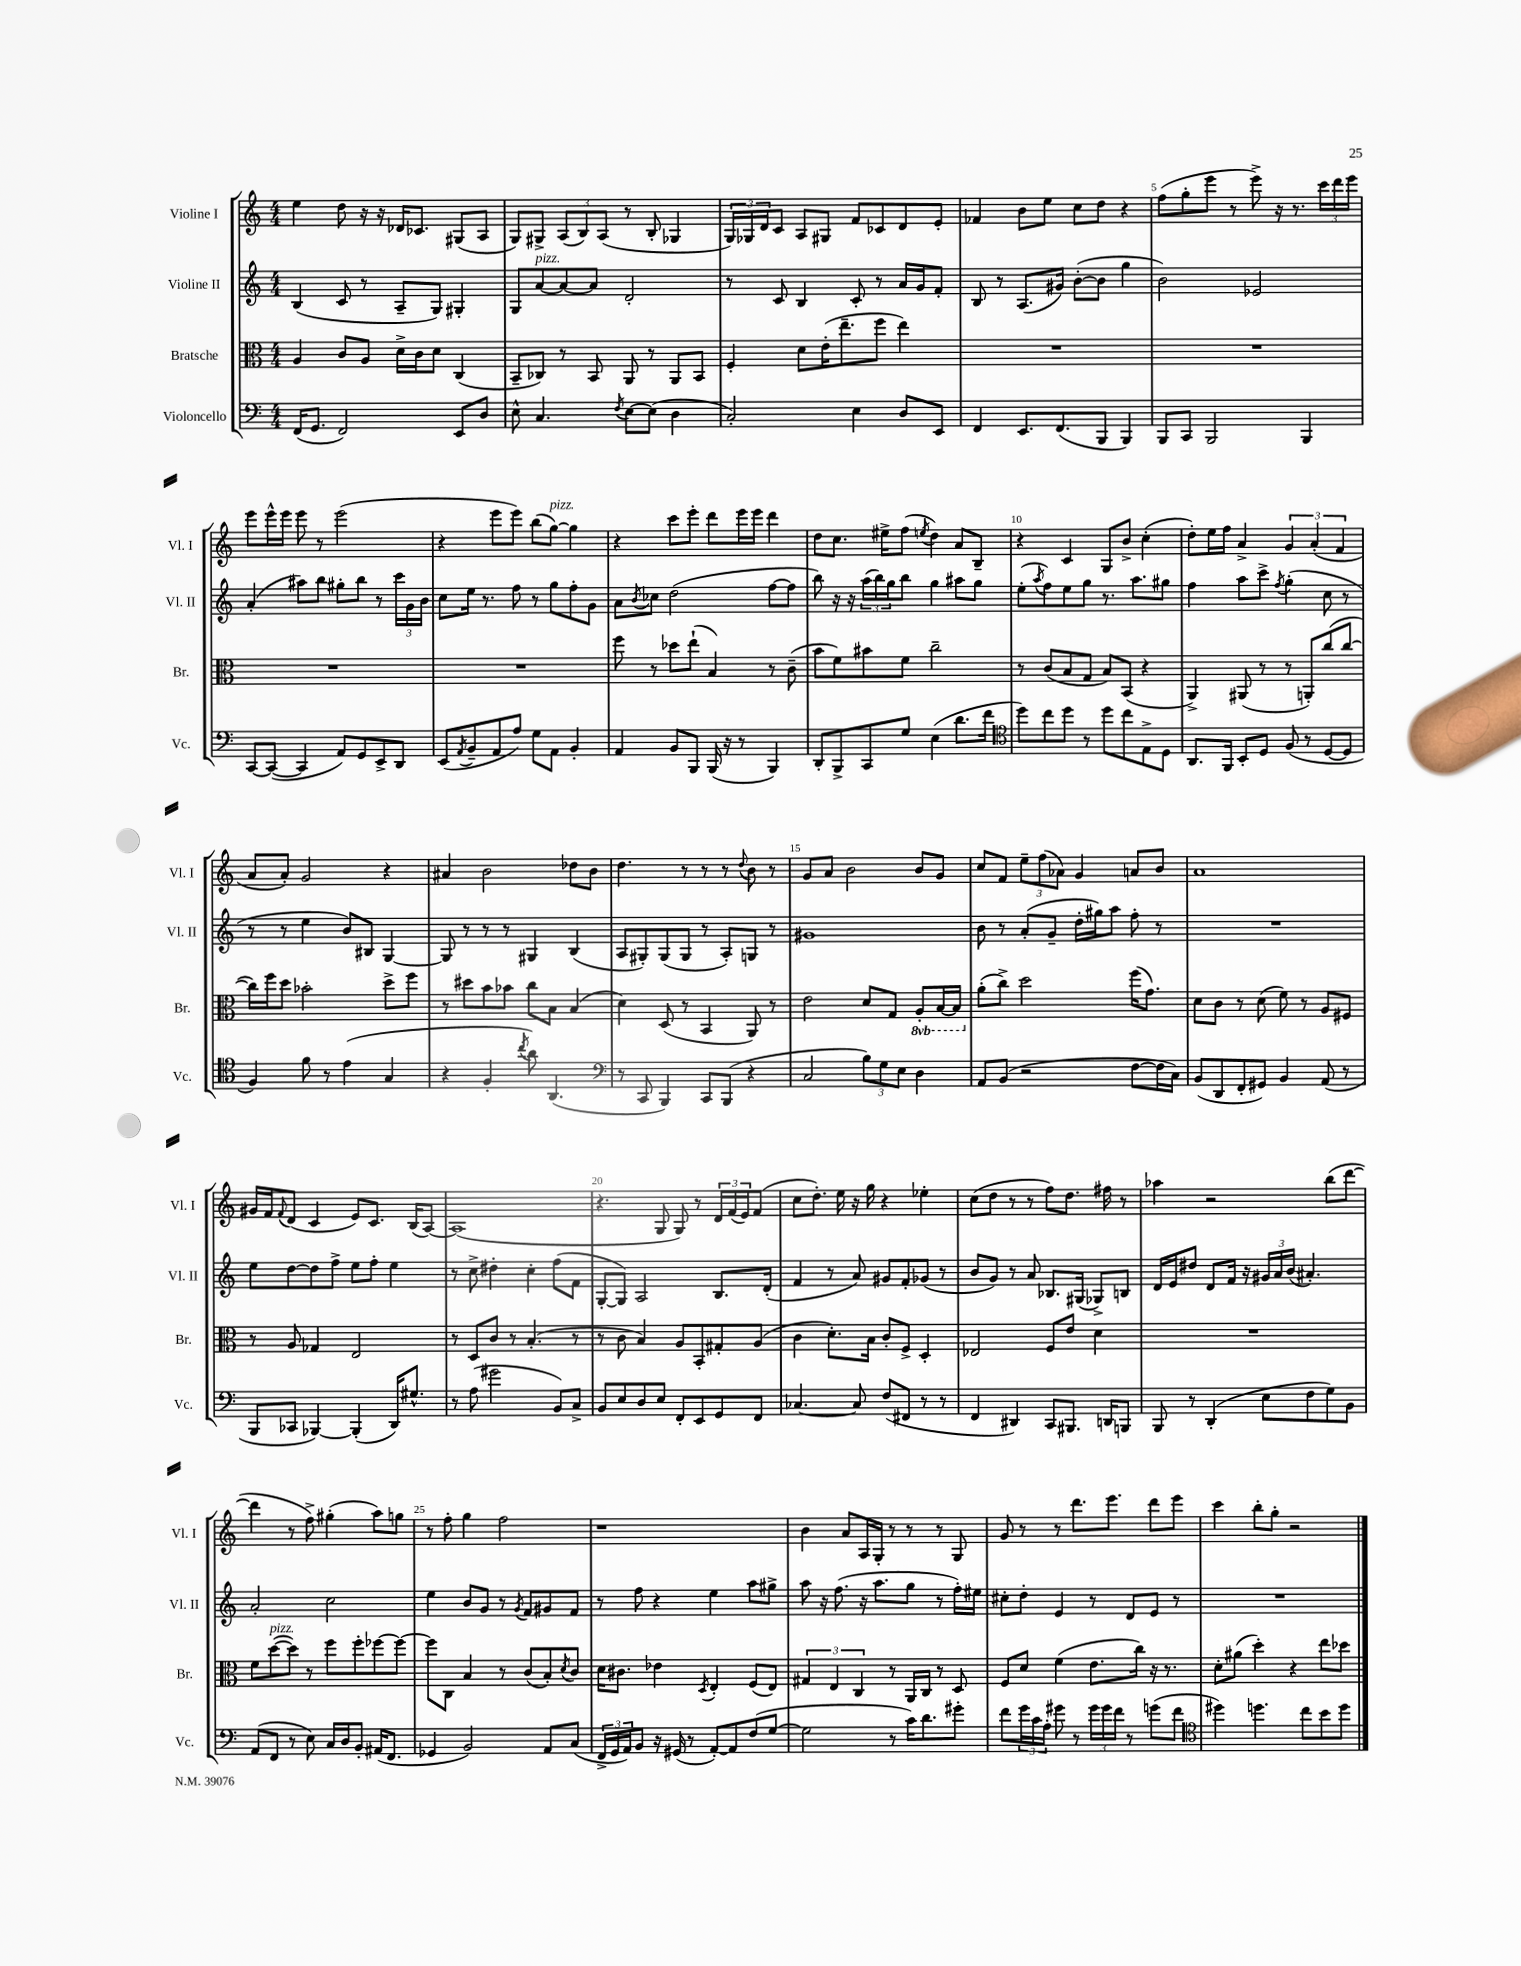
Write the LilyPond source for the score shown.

<<
\new StaffGroup <<
\new Staff = "s0" \with { instrumentName = "Violine I" shortInstrumentName = "Vl. I" } {
    \clef treble \key c \major \numericTimeSignature \time 4/4
    e''4 d''8 r16 r16 des'16 ces'8. gis8( a8 |
    g8) gis8-> \tuplet 3/2 { a8( b8) a8( } r8 b8-. ges4 |
    \tuplet 3/2 { g16) ges16 d'16 } c'8 a8 gis8 f'8 ces'8 d'8 e'8-. |
    fes'4 b'8 e''8 c''8 d''8 r4 |
    f''8( g''8-. e'''8 r8 e'''8->) r16 r8. \tuplet 3/2 { c'''16 d'''16 e'''16 } |
    e'''8 e'''16-^ e'''16 e'''8 r8 e'''2( |
    r4 e'''8 e'''8) b''8( g''8~^\markup { \italic "pizz." }) g''4 |
    r4 c'''8 e'''8-. d'''8 e'''16 e'''16 d'''4 |
    d''8 c''8. eis''16-> f''8( \acciaccatura { e''8 } d''4) a'8 b8-- |
    r4 c'4 g8 b'8-> c''4-.( |
    d''8-.) e''16 f''16 a'4-> \tuplet 3/2 { g'4 a'4-.( f'4 } |
    a'8 a'8-.) g'2 r4 |
    ais'4 b'2 des''8 b'8 |
    d''4. r8 r8 r8 \appoggiatura { d''8 } b'8 r8 |
    g'8 a'8 b'2 b'8 g'8 |
    c''8 f'8 \tuplet 3/2 { e''8-- f''8( aes'8) } g'4 a'8 b'8 |
    a'1 |
    gis'16 f'16 \appoggiatura { f'8 } d'8( c'4 e'8) c'8. b16( a8~) |
    a1( |
    r4. g8 g8) r8 \tuplet 3/2 { d'16 f'16( e'16) } f'8( |
    c''8 d''8.-.) e''16 r16 g''16 r4 ees''4-. |
    c''8( d''8 r8 r8 f''8) d''8. fis''16 r8 |
    aes''4 r2 b''8( d'''8~ |
    d'''4 r8 f''8->) gis''4-.( a''8) g''8 |
    r8 f''8-. g''4 f''2 |
    r1 |
    b'4 a'8 a16 g16-. r8 r8 r8 g8 |
    g'8 r8 r8 d'''8. e'''8. d'''8 e'''8 |
    c'''4 b''8-. g''8-. r2 \bar "|." |
}
\new Staff = "s1" \with { instrumentName = "Violine II" shortInstrumentName = "Vl. II" } {
    \clef treble \key c \major \numericTimeSignature \time 4/4
    b4( c'8 r8 a8-- g8) gis4-. |
    g8 a'8~^\markup { \italic "pizz." } a'8~ a'8 d'2-. |
    r8 c'8 b4 c'8-. r8 a'16 g'16 f'8-. |
    b8 r8 a8.( gis'16) b'8~-.( b'8 g''4 |
    b'2) ees'2 |
    a'4-.( ais''8) b''8 gis''8-. b''8 r8 \tuplet 3/2 { c'''16 g'16 b'16 } |
    c''8 e''16 r8. f''8 r8 g''8 f''8-. g'8 |
    a'8 \acciaccatura { b'8 } ces''8 d''2( f''8~ f''8 |
    b''8) r16 r16 \tuplet 3/2 { a''16( b''16) g''16 } b''8 g''4 ais''8 g''8 |
    e''8-.( \acciaccatura { a''8 } f''8) e''8 g''8 r8. a''8. gis''8 |
    f''4 a''8 c'''8-> \acciaccatura { f''8 } g''4-.( c''8 r8 |
    r8 r8 e''4 b'8) bis8 g4~ |
    g8 r8 r8 r8 gis4 b4( |
    a8 gis8-.) gis8( gis8 r8 a8-.) g8 r8 |
    gis'1 |
    b'8 r8 a'8-.( g'8-- d''16-. gis''16) a''8 f''8-. r8 |
    R1 |
    e''8 d''8~ d''8 f''8-> e''8 f''8-. e''4 |
    r8 c''8-> dis''4-. c''4-. f''8( f'8 |
    g8~-. g8) a2 b8. d'16-.( |
    f'4 r8 a'8) gis'8 f'8-. ges'8( r8 |
    b'8 g'8) r8 a'8 bes8. gis16( ges8->) b8 |
    d'16 e'16 dis''8 d'8 f'16 r16 \tuplet 3/2 { gis'16 a'16 b'16( } ais'4.-.) |
    a'2-. c''2 |
    e''4 b'8 g'8 r8 \acciaccatura { g'8 } f'8 gis'8 f'8 |
    r8 f''8 r4 e''4 a''8 gis''8-> |
    a''8 r16 f''8.( r16 a''8. g''8 r8 f''16-.) eis''16 |
    cis''8-. d''8-. e'4 r8 d'8 e'8 r8 |
    R1 \bar "|." |
}
\new Staff = "s2" \with { instrumentName = "Bratsche" shortInstrumentName = "Br." } {
    \clef alto \key c \major \numericTimeSignature \time 4/4 \set Staff.ottavationMarkups = #ottavation-simple-ordinals
    a4 c'8 a8 d'16-> c'16 d'8 c4( |
    b,8-- ces8) r8 b,8 a,8 r8 a,8 b,8 |
    f4-. d'8 e'16-.( e''8.-- f''8 e''4) |
    R1 |
    R1 |
    R1 |
    R1 |
    f''8 r8 des''8 e''8-!( b4) r8 c'8--( |
    b'8 f'8) bis'8 f'8 c''2-- |
    r8 c'8( b8 g8 b8) b,8( r4 |
    a,4->) ais,8( r8 r8 a,8-.) c''8( c''8~ |
    c''16) f''16 d''8 bes'2-. d''8-> f''8 |
    r8 dis''8 b'8 bes'8 c''8 b8 b4( |
    d'4) d8( r8 b,4 a,8) r8 |
    e'2 d'8 g8 \ottava #-1 a,8-. b,16~ b,16 \ottava #0 |
    a'8-.( c''8->) d''2 f''16( g'8.) |
    d'8 c'8 r8 d'8( f'8) r8 a8 fis8 |
    r8 a8 ges4 e2 |
    r8 d8 c'8 r8 b4.-.( r8 |
    r8 c'8 b4) a8 b,8-. gis8-. a8( |
    c'4 d'8.-.) b16 c'8-. f8-> d4-. |
    ees2 f8 e'8 d'4 |
    R1 |
    f'8 d''8~^\markup { \italic "pizz." }( d''8) r8 f''8 f''8-. fes''8~ fes''8~ |
    fes''8 c8 b4 r8 c'8( b8-.) \acciaccatura { d'8 } c'8 |
    d'16 cis'8. ees'4 \acciaccatura { d8 } e4-. f8( e8) |
    \tuplet 3/2 { gis4 e4 c4 } r8 a,16 c16 r8 d8 |
    f8 d'8 f'4( e'8. c''16) r16 r8. |
    d'8-. ais'8( d''4-.) r4 e''8 des''8 \bar "|." |
}
\new Staff = "s3" \with { instrumentName = "Violoncello" shortInstrumentName = "Vc." } {
    \clef bass \key c \major \numericTimeSignature \time 4/4
    f,16( g,8. f,2) e,8 d8 |
    e8-^ c4. \acciaccatura { f8 } e8~ e8( d4 |
    c2-.) e4 d8 e,8 |
    f,4 e,8. f,8.( b,,8 b,,4) |
    b,,8 c,8 b,,2 b,,4 |
    c,8~ c,8~( c,4 a,8) g,8 e,8-> d,8 |
    e,8( \acciaccatura { a,8 } b,8-- a,8 a8) g8 a,8 b,4-. |
    a,4 b,8 b,,8 b,,16( r16 r8 b,,4) |
    d,8-. b,,8-> c,8 g8 e4( d'8. f'16 |
    \clef tenor d''8) c''8 d''8 r8 d''8 c''8 e8-> d8 |
    a,8. f,16 b,8-. d8 f8( r8 d8~ d8 |
    f4) f'8 r8 e'4( g4 |
    r4 f4-. \acciaccatura { c''8 } a'8) a,4.( |
    \clef bass r8 c,8 b,,4) c,8 b,,8( r4 |
    c2 \tuplet 3/2 { b8) g8 e8 } d4 |
    a,8 b,8( r2 f8~ f16 c16) |
    b,8( d,8 f,8-. gis,8) b,4 a,8( r8 |
    b,,8 ces,8 bes,,4~) bes,,4-.( d,16) gis8.-^ |
    r8 a8( gis'2 b,8) c8-> |
    b,8 e8 d8 e8 f,8-. e,8 g,8 f,8 |
    ces4.~ ces8 f8( fis,8 r8 r8 |
    f,4 dis,4) c,8 bis,,8. d,16 b,,8 |
    b,,8 r8 d,4-.( e8 f8 g8) b,8 |
    a,8( f,8 r8 e8) c16 d16 b,8-. ais,16( f,8. |
    ges,4 b,2) a,8 c8( |
    \tuplet 3/2 { f,16-> g,16 a,16) } b,8 r16 gis,16( r8 a,8~-.) a,8 f8( g8~ |
    g2 r8 c'16) d'8. gis'8-. |
    f'8 \tuplet 3/2 { g'16 c'16 a16-. } gis'8 r8 \tuplet 3/2 { gis'16 gis'16 f'16 } r8 g'8( f'8 |
    \clef tenor dis''4) d''4. c''8 b'8 d''8 \bar "|." |
}
>>
>>
\layout { \context { \Score \override BarNumber.break-visibility = ##(#f #t #t) barNumberVisibility = #(every-nth-bar-number-visible 5) } }
